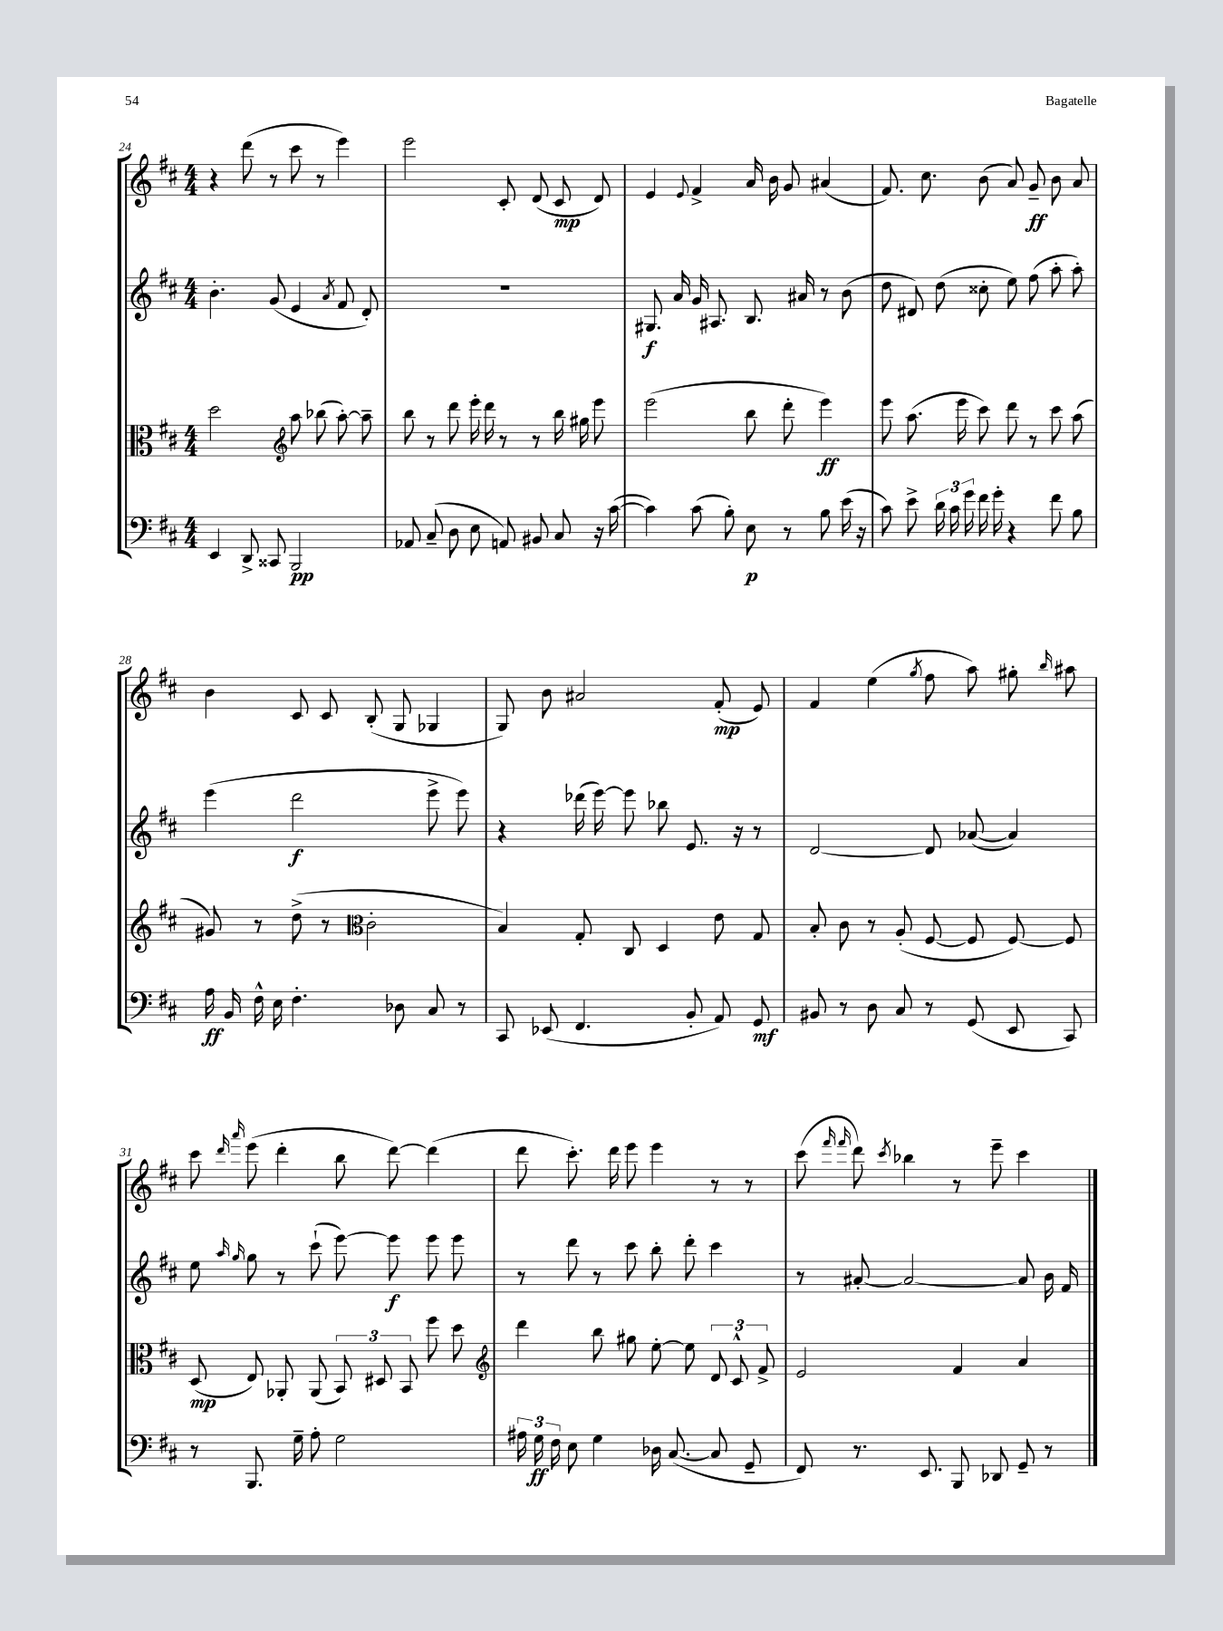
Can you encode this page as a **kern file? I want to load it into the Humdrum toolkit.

**kern	**kern	**kern	**kern
*staff4	*staff3	*staff2	*staff1
*clefF4	*clefC3	*clefG2	*clefG2
*k[f#c#]	*k[f#c#]	*k[f#c#]	*k[f#c#]
*M4/4	*M4/4	*M4/4	*M4/4
4EE	2dd	4.b'	4r
8DD^	.	.	(8ddd
8CC##	.	(8g	8r
*	*clefG2	*	*
2BBB	8aa	4e	8ccc#
.	(8bb-	.	8r
.	.	8qa	.
.	[8aa')	8f#	4eee)
.	8aa~]	8d')	.
=	=	=	=
8AA-	8bb	1r	2eee
(8C#~	8r	.	.
8D	8ddd	.	.
8E	16eee'	.	.
.	16ddd	.	.
8AA)	8r	.	8c#'
8BB#	8r	.	(8d
8C#	16bb	.	8c#
.	16gg#	.	.
16r	8eee	.	8d)
([16c#	.	.	.
=	=	=	=
4c#])	(2eee	8.G#	4e
.	.	16a	.
.	.	.	8qqe
(8c#	.	16g	4f#^
.	.	8.A#	.
8B')	.	.	.
8E	8bb	8.B	16a
.	.	.	16b
8r	8ddd'	.	8g
.	.	16a#	.
8B	4eee)	8r	(4a#
(16e	.	(8b	.
16r	.	.	.
=	=	=	=
8c#)	8eee	8dd	8.f#)
8e^	(8.aa	8d#)	.
.	.	.	8.cc#
24d	.	(8dd	.
24c#	.	.	.
.	16eee	.	.
24g	.	.	.
16f#	8ccc#)	8cc##'	(8b
16g'	.	.	.
4r	8ddd	8ee)	8a)
.	8r	(8ff#	8g~
8f#	8ccc#	8aa'	8b
8B	(8aa	8aa')	8a
=	=	=	=
16A	8g#)	(4eee	4b
16BB	.	.	.
16F#^^	8r	.	.
16E	.	.	.
4.F#'	(8dd^	2ddd	8c#
.	8r	.	8c#
*	*clefC3	*	*
.	2c#'	.	(8B'
8D-	.	.	8G
8C#	.	8eee^	4G-
8r	.	8eee)	.
=	=	=	=
8CC#	4B)	4r	8G)
(8EE-	.	.	8b
4.FF#	8G'	(16ddd-	2a#
.	.	[16eee)	.
.	8C#	8eee]	.
.	4D	8bb-	.
8BB'	.	8.e	.
8AA)	8e	.	(8f#'
.	.	16r	.
8GG	8G	8r	8e)
=	=	=	=
8BB#	8B'	[2d	4f#
8r	8c#	.	.
8D	8r	.	(4ee
8C#	(8A'	.	.
.	.	.	8qgg
8r	[8F#	8d]	8ff#
(8GG	8F#]	([8a-	8aa)
8EE	[8F#)	4a-])	8gg#'
.	.	.	16qqbb
8CC#)	8F#]	.	8aa#
=	=	=	=
8r	(8D	8ee	8ccc#
.	.	16qqaa	16qqddd
.	.	16qqgg	16qqaaa
8.BBB	8E)	8gg	(8eee
.	8AA-'	8r	4ddd'
16G~	.	.	.
8A'	(8AA-	(8ccc#`	.
2G	12BB)	[8eee)	8bb
.	12D#	.	.
.	.	8eee]	[8ddd)
.	12BB	.	.
.	8ff#	8eee	(4ddd]
.	8dd	8eee	.
=	=	=	=
*	*clefG2	*	*
24A#	4ddd	8r	8ddd
24G	.	.	.
24F#	.	.	.
8E	.	8ddd	8.ccc#')
4G	8bb	8r	.
.	.	.	16ddd
.	8gg#	8ccc#	8eee
16D-	[8ee'	8bb'	4eee
([8.C#	.	.	.
.	8ee]	8ddd'	.
8C#]	12d	4ccc#	8r
.	12c#^^	.	.
8GG~	.	.	8r
.	12f#^	.	.
=	=	=	=
8FF#)	2e	8r	(8ccc#
.	.	.	16qqfff#
.	.	.	16qqfff#
8.r	.	[8a#'	8ddd)
.	.	.	8qccc#
.	.	2a#_	4bb-
8.EE	.	.	.
8BBB	4f#	.	8r
8DD-	.	.	8eee~
8GG~	4a	8a#]	4ccc#
8r	.	16b	.
.	.	16f#	.
==	==	==	==
*-	*-	*-	*-
